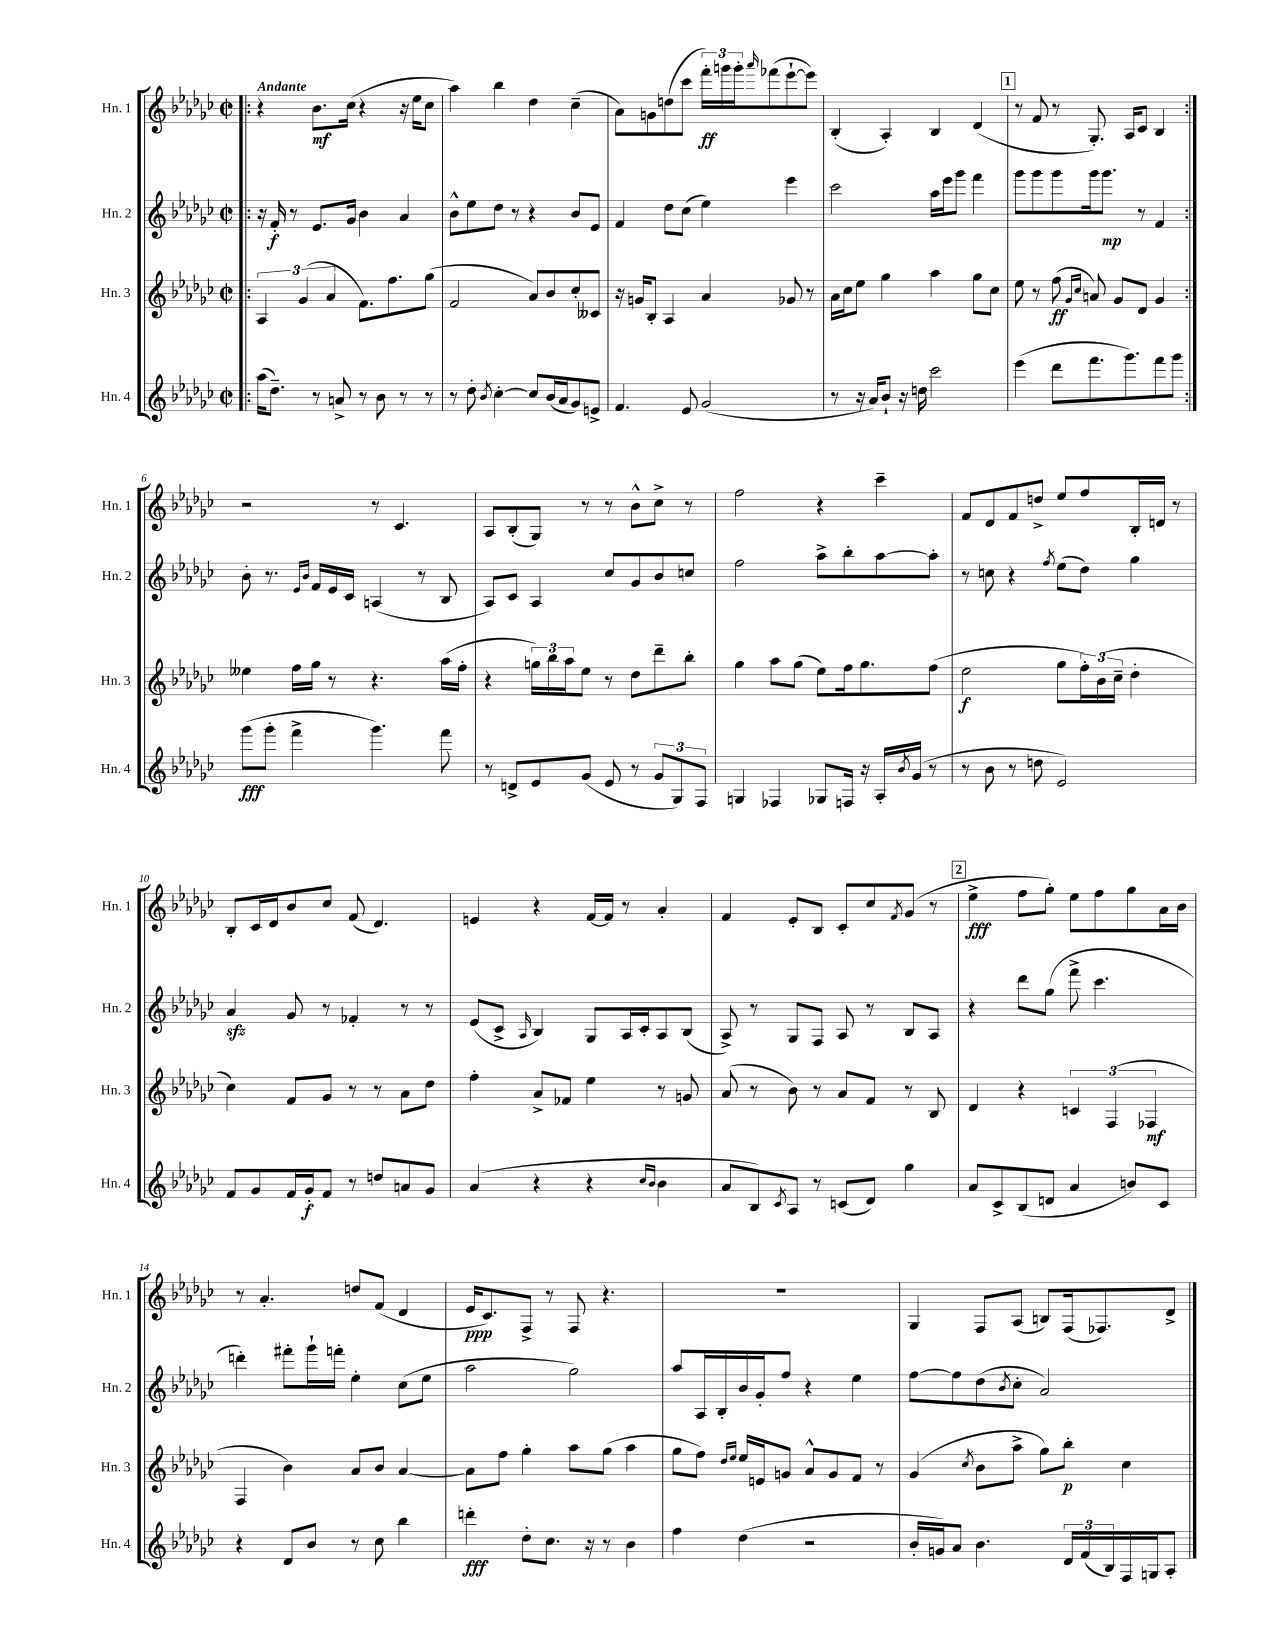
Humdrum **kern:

**kern	**dynam	**kern	**dynam	**kern	**dynam	**kern	**dynam
*part4	*part4	*part3	*part3	*part2	*part2	*part1	*part1
*staff4	*staff4	*staff3	*staff3	*staff2	*staff2	*staff1	*staff1
*I"Hn. 4	*	*I"Hn. 3	*	*I"Hn. 2	*	*I"Hn. 1	*
*I'Hn. 4	*	*I'Hn. 3	*	*I'Hn. 2	*	*I'Hn. 1	*
*clefG2	*	*clefG2	*	*clefG2	*	*clefG2	*
*k[b-e-a-d-g-c-]	*	*k[b-e-a-d-g-c-]	*	*k[b-e-a-d-g-c-]	*	*k[b-e-a-d-g-c-]	*
*M2/2	*	*M2/2	*	*M2/2	*	*M2/2	*
*met(c|)	*	*met(c|)	*	*met(c|)	*	*met(c|)	*
=1!|:	=1!|:	=1!|:	=1!|:	=1!|:	=1!|:	=1!|:	=1!|:
!	!	!	!	!	!	!LO:TX:a:B:t=Andante	!
(16aa-\KL	.	6A-/	.	16r	.	4r	.
8.dd-~\J)	.	.	.	16f'/	f	.	.
.	.	.	.	8r	.	.	.
.	.	(6g-/	.	.	.	.	.
8r	.	.	.	8.e-/L	.	8.b-\L	mf
.	.	6a-/	.	.	.	.	.
8an^/	.	.	.	.	.	.	.
.	.	.	.	16g-/Jk	.	(16cc-\Jk	.
8r	.	8.f\L)	.	4b-\	.	4r	.
8b-\	.	.	.	.	.	.	.
.	.	8.ff\	.	.	.	.	.
8r	.	.	.	4a-/	.	16r	.
.	.	.	.	.	.	16ee-\KL	.
8r	.	(8gg-\J	.	.	.	8cc-\J	.
=2	=2	=2	=2	=2	=2	=2	=2
8r	.	2f/	.	8b-^^\L	.	4aa-\)	.
8dd-'\	.	.	.	8ee-\	.	.	.
8qb-/	.	.	.	.	.	.	.
[4cc-'\	.	.	.	8dd-\J	.	4bb-\	.
.	.	.	.	8r	.	.	.
8cc-/L]	.	8a-/L)	.	4r	.	4dd-\	.
(16b-/L	.	8b-/	.	.	.	.	.
16a-/J	.	.	.	.	.	.	.
8g-/)	.	8cc-'/	.	8b-/L	.	(4cc-~\	.
8en^/J	.	8c--X/J	.	8e-/J	.	.	.
=3	=3	=3	=3	=3	=3	=3	=3
4.f/	.	16r	.	4f/	.	8a-\L)	.
.	.	16gn/KL	.	.	.	.	.
.	.	8B-'/J	.	.	.	8gn\	.
.	.	4A-/	.	8dd-\L	.	(8ddn\	.
8e-/	.	.	.	(8cc-\J	.	8ccc-\J	.
(2g-/	.	4a-/	.	4ee-\)	.	24fff'\LL)	ff
.	.	.	.	.	.	24gggn\	.
.	.	.	.	.	.	24ggg'\J	.
.	.	.	.	.	.	16qqaaa-/	.
.	.	.	.	.	.	(8fff-X\	.
.	.	8g-X/	.	4eee-\	.	[8eee-`\	.
.	.	8r	.	.	.	8eee-\J])	.
=4	=4	=4	=4	=4	=4	=4	=4
8r	.	16a-\LL	.	2ccc-\	.	(4B-'/	.
.	.	16cc-\J	.	.	.	.	.
16r	.	8ee-\J	.	.	.	.	.
16a-/KL)	.	.	.	.	.	.	.
8b-`/J	.	4gg-\	.	.	.	4A-'/)	.
16r	.	.	.	.	.	.	.
16ddn\	.	.	.	.	.	.	.
2ccc-\	.	4aa-\	.	16aa-\LL	.	4B-/	.
.	.	.	.	16eee-\J	.	.	.
.	.	.	.	8ggg-\J	.	.	.
.	.	8gg-\L	.	4fff\	.	(4d-/	.
.	.	8cc-\J	.	.	.	.	.
!!LO:REH:place=s1:t=1
=5	=5	=5	=5	=5	=5	=5	=5
(4eee-\	.	8ee-\	.	8ggg-\L	.	8r	.
.	.	8r	.	8ggg-\	.	8f/	.
8ddd-\L	.	(8ff\	ff	8ggg-\	.	8r	.
.	.	16qqg-/LL	.	.	.	.	.
.	.	16qqcc-/JJ	.	.	.	.	.
8.fff\	.	8an/)	.	16ggg-\k	.	8.G-'/)	.
.	.	.	.	8.ggg-\J	mp	.	.
.	.	8g-/L	.	.	.	.	.
8.ggg-\)	.	.	.	.	.	16A-/KL	.
.	.	8d-/J	.	8r	.	8c-/J	.
8fff\	.	4g-/	.	4f/	.	4B-/	.
8ggg-\J	.	.	.	.	.	.	.
!!LO:LB:g=z
=6:|!	=6:|!	=6:|!	=6:|!	=6:|!	=6:|!	=6:|!	=6:|!
(8ggg-\L	fff	4ee--X\	.	8b-'\	.	2r	.
8ggg-'\J	.	.	.	8.r	.	.	.
4fff^\	.	16ff\LL	.	.	.	.	.
.	.	.	.	16qqe-/LL	.	.	.
.	.	.	.	16qqb-/JJ	.	.	.
.	.	16gg-\JJ	.	16f/LL	.	.	.
.	.	8r	.	16e-/	.	.	.
.	.	.	.	16c-/JJ	.	.	.
4.ggg-\)	.	4.r	.	(4An/	.	8r	.
.	.	.	.	.	.	4.c-/	.
.	.	.	.	8r	.	.	.
8fff\	.	(16aa-\LL	.	8B-/	.	.	.
.	.	16ff'\JJ	.	.	.	.	.
=7	=7	=7	=7	=7	=7	=7	=7
8r	.	4r	.	8A-/L)	.	8A-/L	.
8dn^/L	.	.	.	8c-/J	.	(8B-'/	.
8e-/	.	24ggn\LL)	.	4A-/	.	8G-/J)	.
.	.	24bb-\	.	.	.	.	.
.	.	24aa-\J	.	.	.	.	.
(8g-/J	.	8ee-\J	.	.	.	8r	.
8e-/	.	8r	.	8cc-/L	.	8r	.
8r	.	8dd-\L	.	8g-/	.	8b-^^\L	.
12g-/L	.	8ddd-~\	.	8b-/	.	8cc-^\J	.
12G-/)	.	.	.	.	.	.	.
.	.	8bb-'\J	.	8ccn/J	.	8r	.
12F/J	.	.	.	.	.	.	.
=8	=8	=8	=8	=8	=8	=8	=8
4Gn/	.	4gg-\	.	2ff\	.	2ff\	.
4F-X/	.	8aa-\L	.	.	.	.	.
.	.	(8gg-\J	.	.	.	.	.
8G-X/L	.	8ee-\L)	.	8aa-^\L	.	4r	.
16Fn/Jk	.	16ff\k	.	8bb-'\	.	.	.
16r	.	8.gg-\	.	.	.	.	.
16A-'/LL	.	.	.	[8aa-\	.	4ccc-~\	.
8qb-/	.	.	.	.	.	.	.
(16g-/JJ	.	.	.	.	.	.	.
8r	.	(8ff\J	.	8aa-'\J]	.	.	.
=9	=9	=9	=9	=9	=9	=9	=9
8r	.	2ee-\	f	8r	.	8f/L	.
8b-\	.	.	.	8ccn\	.	8d-/	.
8r	.	.	.	4r	.	8f/	.
8ddn\	.	.	.	.	.	8ddn^/J	.
.	.	.	.	8qff/	.	.	.
2e-/)	.	8gg-\L	.	(8ee-\L	.	8ee-/L	.
.	.	24ff'\L)	.	8dd-\J)	.	8ff/	.
.	.	(24b-\	.	.	.	.	.
.	.	24cc-~\JJ	.	.	.	.	.
.	.	4dd-'\	.	4gg-\	.	16B-'/L	.
.	.	.	.	.	.	16dn/JJ	.
.	.	.	.	.	.	8r	.
!!LO:LB:g=z
=10	=10	=10	=10	=10	=10	=10	=10
8f/L	.	4cc-\)	.	4a-zz/	.	8B-'/L	.
8g-/	.	.	.	.	.	16c-/L	.
.	.	.	.	.	.	16d-/J	.
16f/L	.	8f/L	.	8g-/	.	8b-/	.
16g-'/J	f	.	.	.	.	.	.
8f/J	.	8g-/J	.	8r	.	8cc-/J	.
8r	.	8r	.	4f-X'/	.	(8f/	.
8ddn/L	.	8r	.	.	.	4.d-/)	.
8an/	.	8a-\L	.	8r	.	.	.
8g-/J	.	8dd-\J	.	8r	.	.	.
=11	=11	=11	=11	=11	=11	=11	=11
(4a-/	.	4ff'\	.	(8e-/L	.	4en/	.
.	.	.	.	8c-^/J	.	.	.
.	.	.	.	16qqA-/	.	.	.
4r	.	8a-^/L	.	4B-/)	.	4r	.
.	.	8f-X/J	.	.	.	.	.
4r	.	4ee-\	.	8G-/L	.	[16f/LL	.
.	.	.	.	.	.	16f/JJ]	.
.	.	.	.	16A-/L	.	8r	.
.	.	.	.	16c-'/J	.	.	.
16qqcc-/LL	.	.	.	.	.	.	.
16qqb-/JJ	.	.	.	.	.	.	.
4b-\	.	8r	.	8A-/	.	4a-'/	.
.	.	8gn/	.	(8B-/J	.	.	.
=12	=12	=12	=12	=12	=12	=12	=12
8a-/L	.	(8a-/	.	8A-^/)	.	4f/	.
8B-/)	.	8r	.	8r	.	.	.
8qc-/	.	.	.	.	.	.	.
8A-/J	.	8b-\)	.	8G-/L	.	8e-'/L	.
8r	.	8r	.	8F/J	.	8B-/J	.
(8cn/L	.	8a-/L	.	8A-/	.	8c-'/L	.
8d-/J)	.	8f/J	.	8r	.	8cc-/	.
.	.	.	.	.	.	8qf/	.
4gg-\	.	8r	.	8B-/L	.	(8g-/J	.
.	.	8B-/	.	8A-/J	.	8r	.
!!LO:REH:place=s1:t=2
=13	=13	=13	=13	=13	=13	=13	=13
8a-/L	.	4d-/	.	4r	.	4ee-^\	fff
8c-^/	.	.	.	.	.	.	.
(8B-/	.	4r	.	8ddd-\L	.	8ff\L	.
8dn/J	.	.	.	(8gg-\J	.	8gg-'\J)	.
4a-/	.	6cn/	.	8fff^\	.	8ee-\L	.
.	.	.	.	4.ccc-\	.	8ff\	.
.	.	(6F/	.	.	.	.	.
8bn/L)	.	.	.	.	.	8gg-\	.
.	.	6F-X/	mf	.	.	.	.
8c-/J	.	.	.	.	.	16a-\L	.
.	.	.	.	.	.	16b-\JJ	.
!!LO:LB:g=z
=14	=14	=14	=14	=14	=14	=14	=14
4r	.	4F/	.	4dddn'\)	.	8r	.
.	.	.	.	.	.	4.a-'/	.
8d-/L	.	4b-\)	.	8fff#X'\L	.	.	.
8b-/J	.	.	.	16ggg-`\L	.	.	.
.	.	.	.	16fffn'\JJ	.	.	.
8r	.	8a-/L	.	4ee-'\	.	8ddn/L	.
8cc-\	.	8b-/J	.	.	.	(8f/J	.
4bb-\	.	[4a-/	.	(8cc-\L	.	4d-/	.
.	.	.	.	8ee-\J	.	.	.
=15	=15	=15	=15	=15	=15	=15	=15
4dddn'\	fff	8a-\L]	.	2aa-\	.	16e-/KL	ppp
.	.	.	.	.	.	8.c-/)	.
.	.	8ff\J	.	.	.	.	.
8dd-'\L	.	4gg-'\	.	.	.	8F^/J	.
8.cc-\J	.	.	.	.	.	8r	.
.	.	8aa-\L	.	2gg-\)	.	8F/	.
16r	.	.	.	.	.	.	.
8r	.	(8gg-\J	.	.	.	4.r	.
4b-\	.	4aa-\	.	.	.	.	.
=16	=16	=16	=16	=16	=16	=16	=16
4ff\	.	8gg-\L	.	8aa-/L	.	1r	.
.	.	8ff\J)	.	16A-/L	.	.	.
.	.	.	.	16B-'/	.	.	.
.	.	16qqdd-/LL	.	.	.	.	.
.	.	16qqee-/JJ	.	.	.	.	.
(4dd-\	.	16ee-/LL	.	16b-/	.	.	.
.	.	16en/J	.	16g-'/J	.	.	.
.	.	8gn/J	.	8ff/J	.	.	.
2r	.	8a-^^/L	.	4r	.	.	.
.	.	8g/	.	.	.	.	.
.	.	8f/J	.	4ee-\	.	.	.
.	.	8r	.	.	.	.	.
=17	=17	=17	=17	=17	=17	=17	=17
16b-'/LL	.	(4g-/	.	[8ff\L	.	4G-/	.
16gn/J)	.	.	.	.	.	.	.
8a-/J	.	.	.	8ff\]	.	.	.
.	.	8qcc-/	.	.	.	.	.
4.b-\	.	8b-\L	.	(8dd-\	.	8F/L	.
.	.	.	.	8qb-/	.	.	.
.	.	8aa-^\J	.	8cc-'\J	.	(8A-/J	.
.	.	8gg-\L)	.	2a-/)	.	8Bn/L)	.
24d-/LL	.	8bb-'\J	p	.	.	(16F/k	.
(24f/	.	.	.	.	.	.	.
.	.	.	.	.	.	8.F-X/)	.
24B-/)	.	.	.	.	.	.	.
16F/	.	4cc-\	.	.	.	.	.
16Gn/J	.	.	.	.	.	.	.
8A-'/J	.	.	.	.	.	8d-^/J	.
==	==	==	==	==	==	==	==
*-	*-	*-	*-	*-	*-	*-	*-
